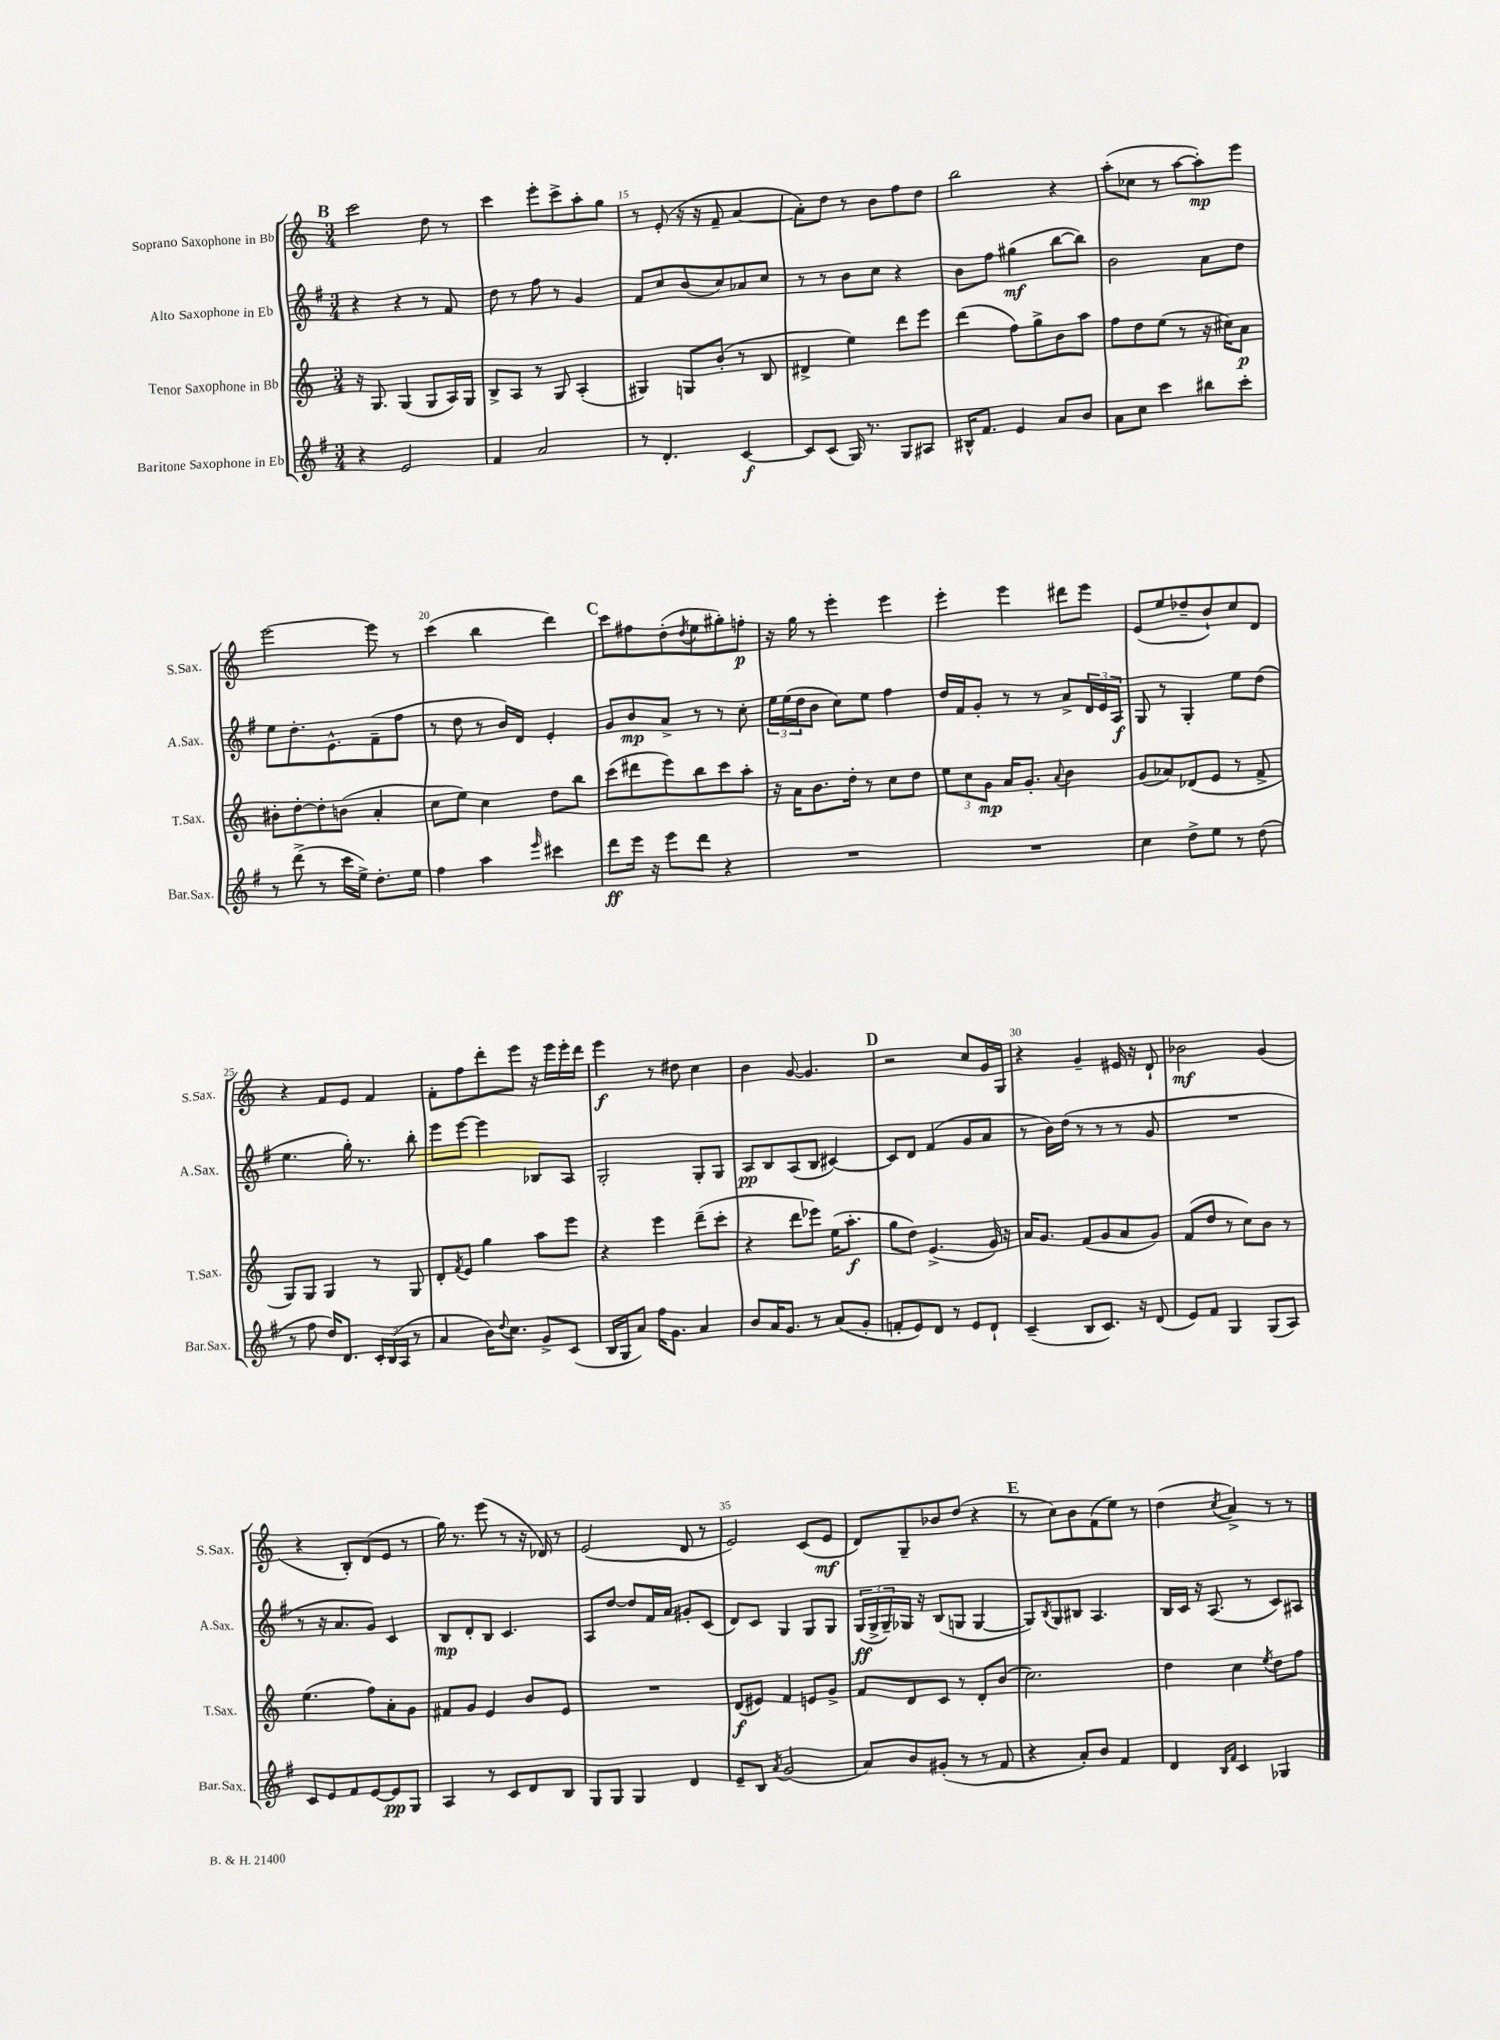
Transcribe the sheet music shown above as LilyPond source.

<<
\new StaffGroup <<
\new Staff = "s0" \with { instrumentName = "Soprano Saxophone in Bb" shortInstrumentName = "S.Sax." } {
    \clef treble \key c \major \numericTimeSignature \time 3/4
    \mark \markup { \bold "B" } c'''2 d''8 r8 |
    c'''4 e'''8-. c'''8-> a''8-. g''8 |
    r8 e'8-.( r16 r16 f'8-- a'4~ |
    a'8-.) d''8 r8 b'8 f''8 d''8 |
    b''2 r4 |
    a''8-.( ces''8 r8 a''8~ a''8-.\mp) e'''8 |
    e'''2~ e'''8 r8 |
    c'''4( b''4 d'''4) |
    \mark \markup { \bold "C" } c'''8 fis''8 d''8-.( \acciaccatura { d''8 } e''8 gis''8-.) f''8-.\p |
    r16 g''16 r8 e'''4-. e'''4 |
    e'''4-. e'''4 dis'''8 e'''8 |
    e'8( e''8 des''8-- b'8-!) c''8 d'8 |
    r4 f'8 e'8 f'4 |
    f'8-. f''8 d'''8-. e'''8 r16 e'''16 e'''16-. d'''16 |
    e'''4\f r8 dis''8 c''4 |
    b'4 g'8~ g'4. |
    \mark \markup { \bold "D" } r2 c''8 g'16 g16 |
    r4 g'4-- eis'16 r16 d'8-! |
    bes'2\mf g'4( |
    r4 b8-.) d'8( e'8 r8 |
    g''16) r8. e'''8( r8 r16 des'16) r8 |
    e'2( d'8 r8 |
    e'2) c'8( e'8\mf |
    d'8) g8-- bes'8 d''8( r4 |
    \mark \markup { \bold "E" } r8 c''8) b'8 f'8( e''8) r8 |
    d''4( \acciaccatura { c''8 } a'4->) r8 r8 \bar "|." |
}
\new Staff = "s1" \with { instrumentName = "Alto Saxophone in Eb" shortInstrumentName = "A.Sax." } {
    \clef treble \key g \major \numericTimeSignature \time 3/4
    \mark \markup { \bold "B" } r4 r4 r8 fis'8 |
    d''8 r8 fis''8 r8 g'4 |
    fis'8 c''8 b'8( c''8) aes'8 c''8 |
    r8 r8 b'8 c''8 r4 |
    b'8 fis''8 gis''4\mf( b''8~ b''8) |
    b'2 a'8 d''8 |
    e''8 d''8.-. e'8.-^ fis'8--( fis''8 |
    r8 d''8 r8 b'16) d'16 e'4-. |
    \mark \markup { \bold "C" } g'8 b'8\mp a'8-> r8 r8 c''8-. |
    \tuplet 3/2 { e''16 e''16( d''16 } b'8 c''8) e''8 fis''4 |
    d''16 fis'16 g'8-. r8 r8 a'8-> \tuplet 3/2 { d'16 e'16 a16\f } |
    g8 r8 g4-. e''8 d''8( |
    e''4. g''16-.) r8. b''8-. |
    e'''8 e'''8~ e'''4 bes8 a8 |
    g2-. g8-. g8 |
    a8\pp b8 a8( b8 cis'4~) |
    \mark \markup { \bold "D" } cis'8 d'8 fis'4( g'8 a'8 |
    r8 b'16) d''16( r8 r8 r8 g'8 |
    R2. |
    r8 r16 a'8. g'8) c'4 |
    b8\mp d'8-. b8 c'4. |
    a8 d''8~ d''8 fis'16 a'16 gis'8-. c'8( |
    d'8) c'8 g4 g8 g8 |
    \tuplet 3/2 { g16\ff( g16-> g16--) } ges16 r16 b8( g8 g4~ |
    \mark \markup { \bold "E" } g8) \acciaccatura { b8 } g8 bis8 a4. |
    b16 c'16 r16 a8.( r8 c'8) ais8 \bar "|." |
}
\new Staff = "s2" \with { instrumentName = "Tenor Saxophone in Bb" shortInstrumentName = "T.Sax." } {
    \clef treble \key c \major \numericTimeSignature \time 3/4
    \mark \markup { \bold "B" } r16 g8. g4( g8 a16) g16 |
    b8-> a8 r8 g8 a4-.( |
    gis4) g8 b'8-.( r8 b8 |
    dis'4-> e''4) d'''8 e'''8 |
    d'''4( f''8) g''8-> b'8 a''8 |
    f''8 d''8 e''8( r8 r16 cis''16) a'8\p |
    bis'8-. d''8~-. d''8-. b'8( a'4-. |
    c''8 e''8) c''4 d''8 b''8 |
    \mark \markup { \bold "C" } c'''8( dis'''8 e'''8) b''8 c'''8 a''8-. |
    r16 a'16 b'8. d''16-. r8 c''8 d''8 |
    \tuplet 3/2 { e''8 c''8 g'8\mp } a'16 g'8.-. \appoggiatura { a'8 } b'4 |
    g'8( aes'8) des'8( e'8 r8 f'8-> |
    g8) g8 g4 r8 g8 |
    d'8-. \acciaccatura { f'8 } e'8 g''4 a''8 e'''8 |
    r4 e'''4 d'''8--( c'''8-. |
    r4 d'''8 ees'''8) e''16( a''8.-.\f |
    \mark \markup { \bold "D" } g''8 d''8) e'4.->( g'16) r16 |
    a'16 g'8. f'8( g'8 a'8 g'8) |
    f'8( d''8 r8 c''8) b'8 r8 |
    e''4.( f''8) a'8-. g'8 |
    fis'8 g'8 e'4 b'8 e'8 |
    R2. |
    d'8\f( eis'8) f'4 e'8 g'8-> |
    f'8 d'8 c'8 r8 d'8-. b'8( |
    \mark \markup { \bold "E" } c''2.) |
    d''4 c''4 \acciaccatura { e''8 } d''8 f''8 \bar "|." |
}
\new Staff = "s3" \with { instrumentName = "Baritone Saxophone in Eb" shortInstrumentName = "Bar.Sax." } {
    \clef treble \key g \major \numericTimeSignature \time 3/4
    \mark \markup { \bold "B" } r4 e'2 |
    fis'4 a'2 |
    r8 d'4.-. c'4~\f |
    c'8 c'8( g16) r8. g8 ais8 |
    bis16-^ fis'8. e'4 a'8 b'8 |
    a'8 c''8 c'''4 bis''8 c'''8-. |
    r8 d'''8->( r8 c'''16 e''16->) d''8.-. e''16 |
    fis''4 a''4 \grace { e'''16 } cis'''4 |
    \mark \markup { \bold "C" } d'''8\ff e'''16 r16 e'''8 d'''8 r4 |
    R2. |
    R2. |
    c''4 d''8-> e''8 r8 d''8( |
    r8 fis''8 d''16) d'8. \tuplet 3/2 { c'16-. b16( a16 } r8 |
    a'4 b'16) \appoggiatura { d''8 } c''8. g'8-> c'8( |
    b16 g16 a'8) fis''16 g'8. a'4 |
    b'8 a'16 g'8. r8 a'8( g'8-. |
    \mark \markup { \bold "D" } f'8-. e'8) d'8 r8 e'8 d'8-! |
    c'4--( b8 c'8.) r16 d'8( |
    e'8) fis'8 g4 g8( a8) |
    c'8 e'8 fis'8 e'8~ e'8\pp g8 |
    a4 r8 c'8 d'8 b8 |
    g8 g8 g4 d'4 |
    e'8-- b8 \acciaccatura { a'8 } g'2( |
    a'8) b'8 gis'8-.( r8 r8 fis'8 |
    \mark \markup { \bold "E" } r4 a'8-.) b'8 fis'4 |
    d'4 \grace { b16 fis'16 } c'4 ges4 \bar "|." |
}
>>
>>
\layout { \context { \Score currentBarNumber = #13 \override BarNumber.break-visibility = ##(#f #t #t) barNumberVisibility = #(every-nth-bar-number-visible 5) } }
